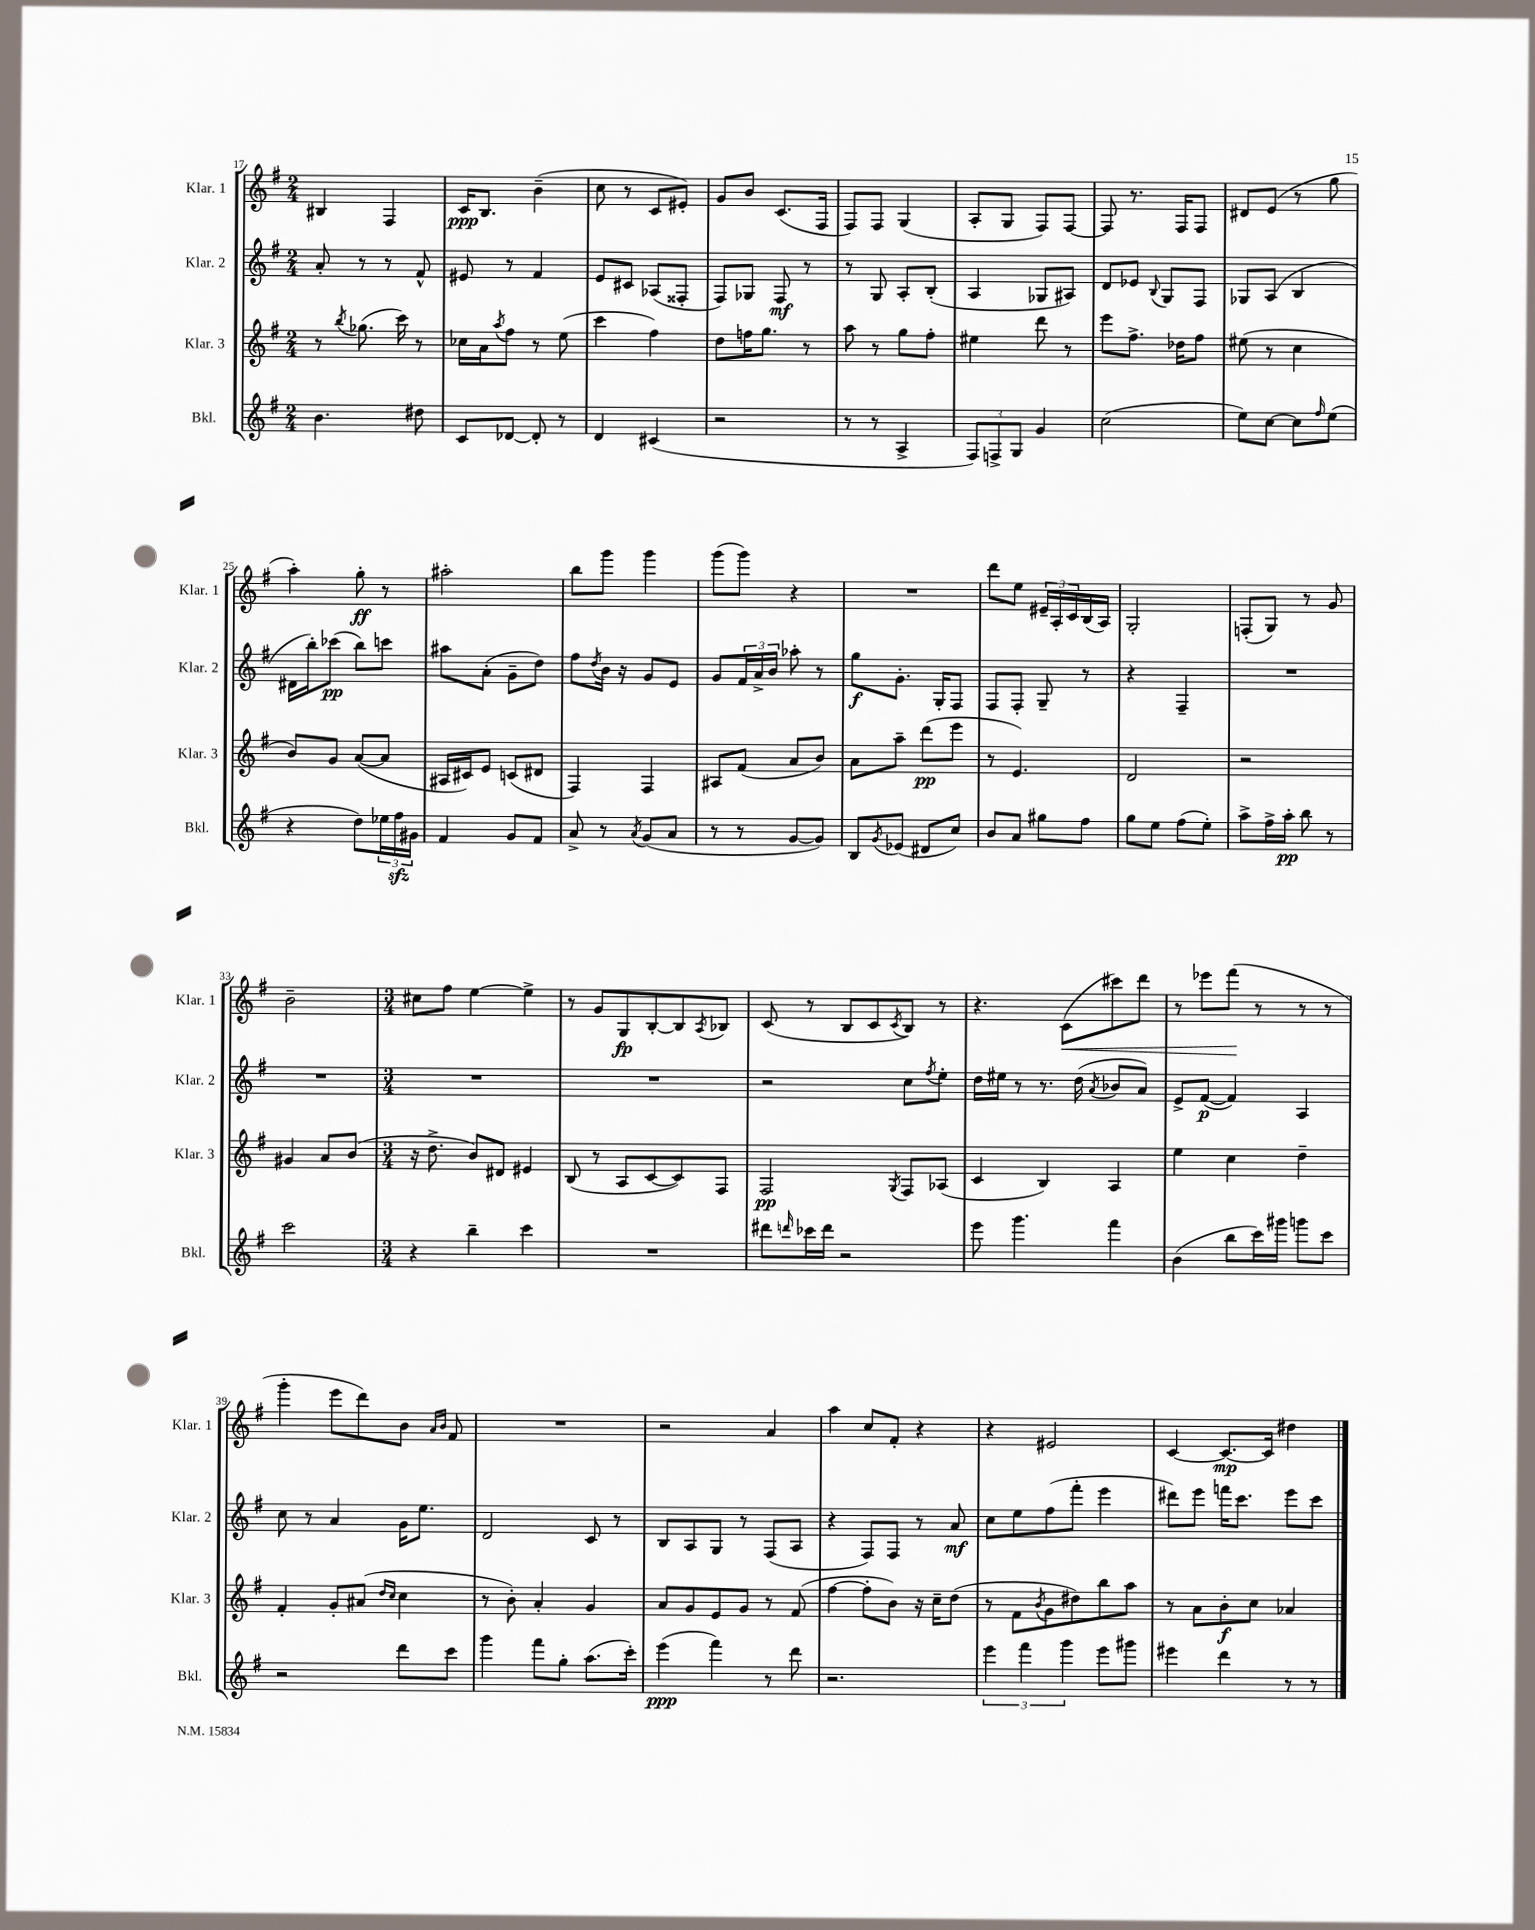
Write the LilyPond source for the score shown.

<<
\new StaffGroup <<
\new Staff = "s0" \with { instrumentName = "Klar. 1" shortInstrumentName = "Klar. 1" } {
    \clef treble \key g \major \numericTimeSignature \time 2/4
    bis4 fis4 |
    c'16\ppp b8. b'4--( |
    c''8 r8 c'8 eis'8-.) |
    g'8 b'8 c'8.( fis16 |
    fis8) fis8 g4( |
    a8-. g8 fis8) fis8~ |
    fis8 r8. fis16 fis8 |
    dis'8 e'8( r8 g''8 |
    a''4-.) g''8-.\ff r8 |
    ais''2-. |
    b''8 g'''8 g'''4 |
    g'''8( g'''8) r4 |
    R2 |
    d'''8 e''8 \tuplet 3/2 { eis'16-- a16-. c'16 } b16( a16) |
    g2-. |
    f8-.( g8) r8 g'8 |
    b'2-- |
    \numericTimeSignature \time 3/4 cis''8 fis''8 e''4~ e''4-> |
    r8 g'8 g8\fp b8~-. b8 \acciaccatura { a8 } bes8 |
    c'8( r8 b8 c'8 \acciaccatura { c'8 } b8) r8 |
    r4. c'8\<( cis'''8) d'''8 |
    r8 ees'''8 fis'''8\!( r8 r8 r8 |
    g'''4-. e'''8 d'''8) b'8 \grace { a'16 b'16 } fis'8 |
    R2. |
    r2 a'4 |
    a''4 c''8 fis'8-. r4 |
    r4 eis'2 |
    c'4~ c'8.~\mp c'16 dis''4 \bar "|." |
}
\new Staff = "s1" \with { instrumentName = "Klar. 2" shortInstrumentName = "Klar. 2" } {
    \clef treble \key g \major \numericTimeSignature \time 2/4
    a'8-. r8 r8 fis'8-^ |
    eis'8 r8 fis'4 |
    e'8 cis'8 aes8( fisis8-. |
    fis8) ges8 fis8\mf r8 |
    r8 g8 a8-. b8-.( |
    a4 ges8 ais8) |
    d'8 ees'8 \appoggiatura { b8 } g8 fis8 |
    ges8 a8( b4 |
    dis'16 b''16-.) ces'''8\pp( b''8) c'''8 |
    ais''8 a'8-.( g'8-- d''8) |
    fis''8 \acciaccatura { d''8 } b'16 r16 g'8 e'8 |
    g'8 \tuplet 3/2 { fis'16 a'16-> b'16 } aes''8-. r8 |
    g''8\f g'8.-. g16-. fis8 |
    fis8 fis8-. g8-- r8 |
    r4 fis4-- |
    R2 |
    R2 |
    \numericTimeSignature \time 3/4 R2. |
    R2. |
    r2 c''8 \acciaccatura { fis''8 } e''8-. |
    d''16 eis''16 r8 r8. d''16( \acciaccatura { a'8 } bes'8 a'8) |
    e'8-> fis'8~\p( fis'4) a4 |
    c''8 r8 a'4 g'16 e''8. |
    d'2 c'8 r8 |
    b8 a8 g8 r8 fis8( a8 |
    r4 fis8) fis8 r8 a'8\mf |
    c''8 e''8 fis''8( fis'''8-. e'''4 |
    dis'''8) e'''8 f'''16 c'''8. e'''8 c'''8 \bar "|." |
}
\new Staff = "s2" \with { instrumentName = "Klar. 3" shortInstrumentName = "Klar. 3" } {
    \clef treble \key g \major \numericTimeSignature \time 2/4
    r8 \acciaccatura { b''8 } ges''8.( c'''16) r8 |
    ces''16 a'16 \acciaccatura { a''8 } fis''8 r8 e''8( |
    c'''4 fis''4) |
    d''8 f''16 g''8. r8 |
    a''8 r8 g''8 fis''8-. |
    eis''4 d'''8 r8 |
    e'''8 fis''8.-> des''16 fis''8 |
    eis''8( r8 c''4 |
    b'8) g'8 a'8~( a'8 |
    ais16 cis'16) e'8 c'8( dis'8 |
    fis4) fis4 |
    ais8 fis'8( a'8 b'8) |
    a'8 a''8-- d'''8\pp( e'''8 |
    r8 e'4.) |
    d'2 |
    r2 |
    gis'4 a'8 b'8( |
    \numericTimeSignature \time 3/4 r16 d''8.-> b'8) dis'8 eis'4 |
    b8( r8 a8 c'8~ c'8) fis8 |
    fis2\pp \acciaccatura { g8 } fis8 aes8( |
    c'4 b4) a4 |
    e''4 c''4 d''4-- |
    fis'4-. g'8-. ais'8( \grace { d''16 c''16 } c''4 |
    r8 b'8-.) a'4-. g'4 |
    a'8 g'8 e'8 g'8 r8 fis'8( |
    fis''4~ fis''8-. b'8) r16 c''16-- d''8( |
    r8 fis'8 \acciaccatura { b'8 } g'8 dis''8) b''8 a''8 |
    r8 a'8 b'8-.\f c''8 aes'4 \bar "|." |
}
\new Staff = "s3" \with { instrumentName = "Bkl." shortInstrumentName = "Bkl." } {
    \clef treble \key g \major \numericTimeSignature \time 2/4
    b'4. dis''8 |
    c'8 des'8~ des'8-. r8 |
    d'4 cis'4( |
    r2 |
    r8 r8 a4-> |
    \tuplet 3/2 { fis8) f8-> g8 } g'4 |
    c''2( |
    e''8) c''8~ c''8 \grace { fis''16 } e''8( |
    r4 d''8) \tuplet 3/2 { ees''16 fis''16\sfz gis'16 } |
    fis'4 g'8 fis'8 |
    a'8-> r8 \acciaccatura { a'8 } g'8( a'8 |
    r8 r8 g'8~ g'8) |
    b8 \acciaccatura { g'8 } ees'8( dis'8 c''8) |
    b'8 a'8 gis''8 fis''8 |
    g''8 e''8 fis''8( e''8-.) |
    a''8-> fis''16-> a''16-.\pp b''8 r8 |
    c'''2 |
    \numericTimeSignature \time 3/4 r4 b''4-- c'''4 |
    R2. |
    dis'''8 \grace { d'''16 } ces'''16 d'''16 r2 |
    e'''8 g'''4. fis'''4 |
    b'4( b''8 c'''16) gis'''16 g'''8 c'''8 |
    r2 d'''8 c'''8 |
    g'''4 fis'''8 g''8-. a''8.( c'''16-.) |
    e'''4\ppp( fis'''4) r8 d'''8 |
    r2. |
    \tuplet 3/2 { e'''4 fis'''4 g'''4 } e'''8 gis'''8 |
    eis'''4 d'''4 r8 r8 \bar "|." |
}
>>
>>
\layout { \context { \Score currentBarNumber = #17 } }
